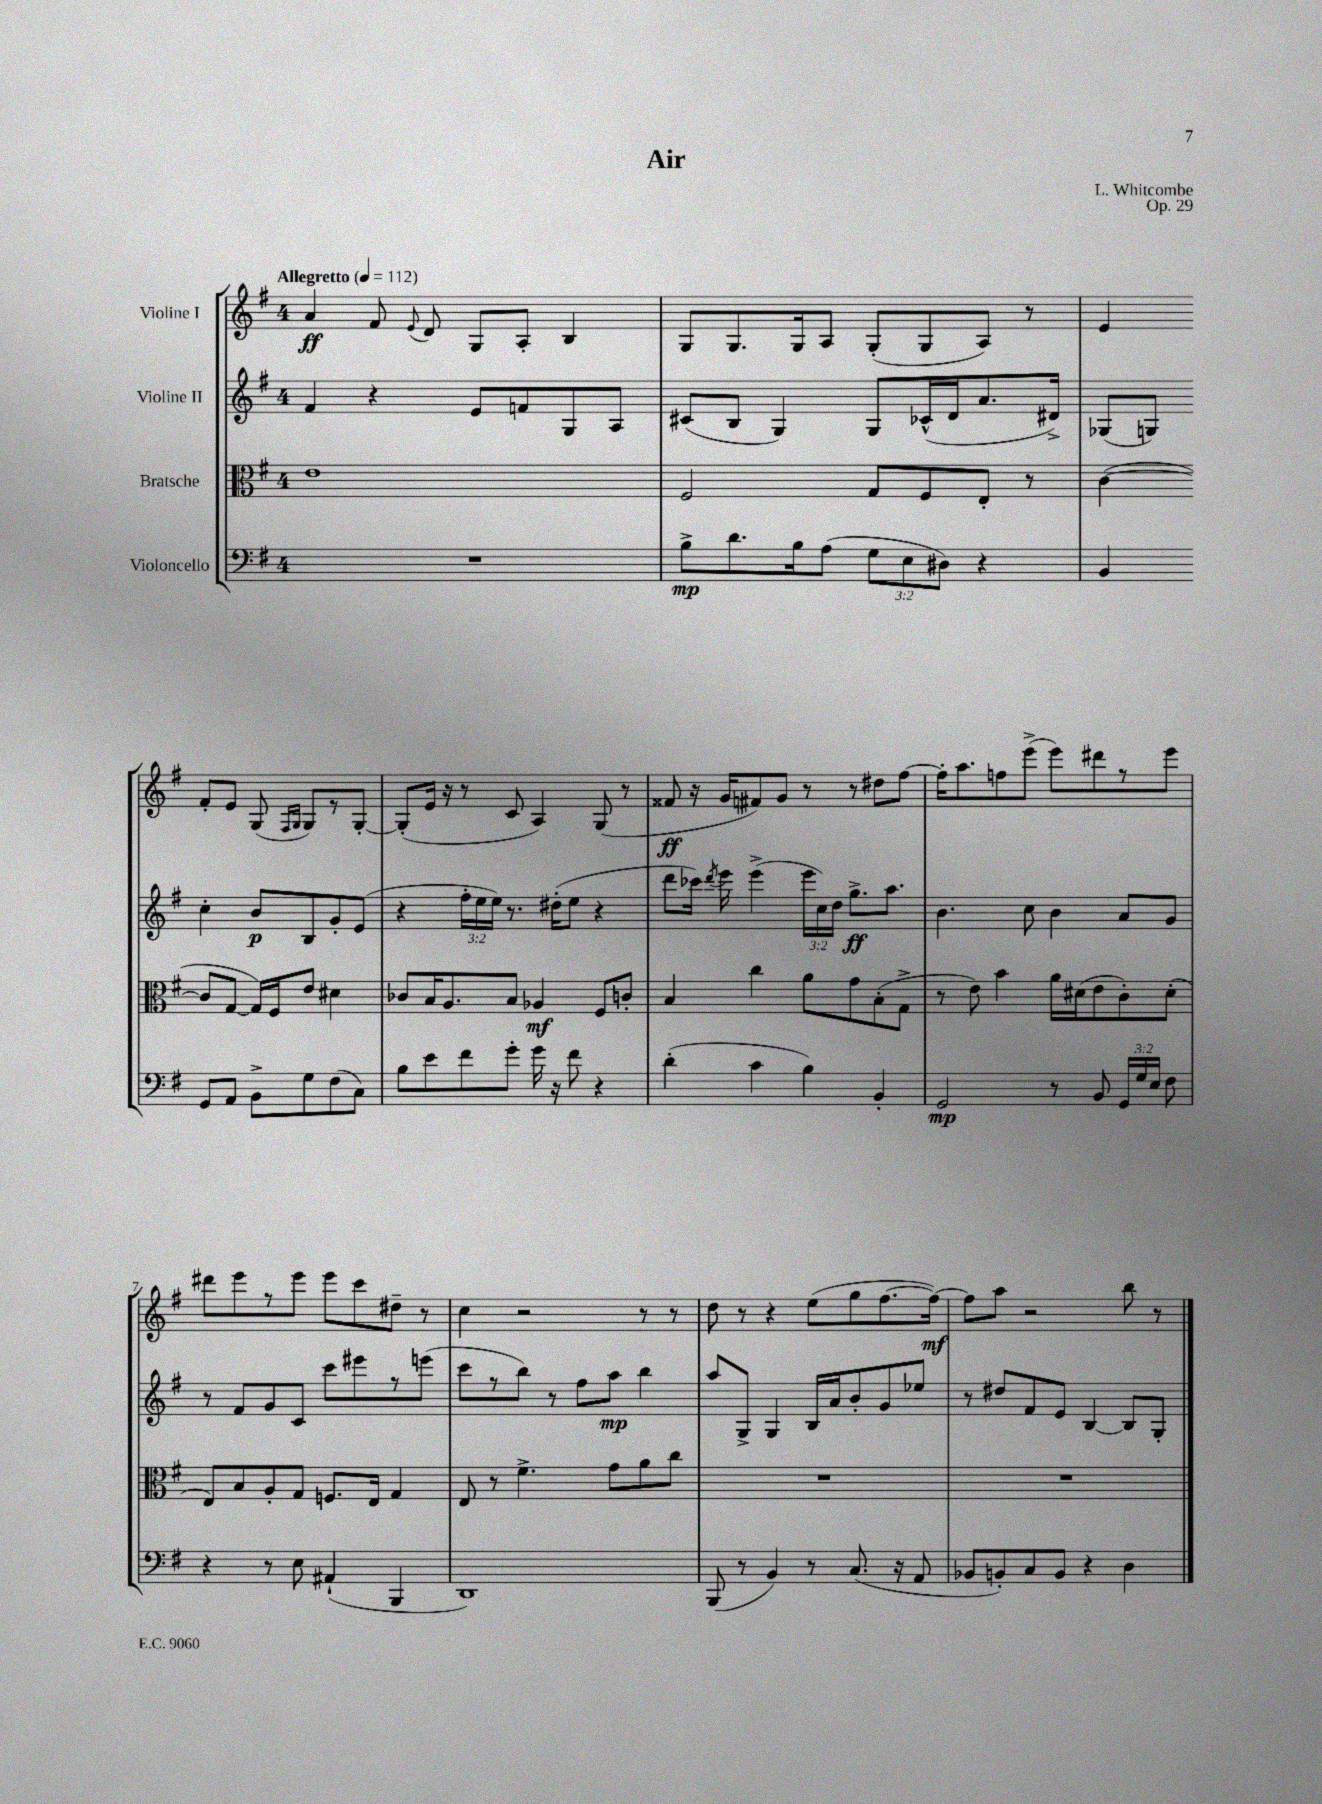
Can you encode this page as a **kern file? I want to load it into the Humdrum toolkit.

**kern	**kern	**kern	**kern
*staff4	*staff3	*staff2	*staff1
*clefF4	*clefC3	*clefG2	*clefG2
*k[f#]	*k[f#]	*k[f#]	*k[f#]
*M4/4	*M4/4	*M4/4	*M4/4
*MM112	*MM112	*MM112	*MM112
1r	1e	4f#	4a
.	.	4r	8f#
.	.	.	8qqe
.	.	.	8d
.	.	8e	8G
.	.	8f	8A'
.	.	8G	4B
.	.	8A	.
=	=	=	=
8B^	2F#	(8c#	8G
8.d	.	8B	8.G
.	.	4G)	.
16B	.	.	16G
(8A	.	.	8A
12G	8G	8G	(8G'
12E	.	.	.
.	8F#	(16c-^^	8G
12D#)	.	.	.
.	.	16d	.
4r	8E'	8.a	8A)
.	8r	.	8r
.	.	16d#^)	.
=	=	=	=
4BB	([4c	(8G-	4e
.	.	8G)	.
8GG	8c]	4cc'	8f#'
8AA	[8G	.	8e
8BB^	16G])	8b	(8G
.	16F#	.	.
.	.	.	16qqF#
.	.	.	16qqG
8G	8e	8B	8G)
(8F#	4d#	8g'	8r
8C)	.	(8e	[8G'
=	=	=	=
8B	8c-	4r	(8G']
8e	16B	.	16e
.	8.A	.	16r
8f#	.	24ff#'	8r
.	.	24ee	.
.	.	24ee)	.
8g'	8B	8.r	8c
16g	4A-	.	4A)
16r	.	(16dd#'	.
8f#	.	8ee	.
4r	8F#	4r	(8G
.	8c'	.	8r
=	=	=	=
(4d'	4B	8ddd	8f##
.	.	16ccc-)	16r
.	.	8qddd	.
.	.	16eee	16g
4c	4cc	(4eee^	8f#)
.	.	.	8g
4B)	8a	24eee	8r
.	.	24cc)	.
.	.	24dd	.
.	8g	8.gg^	8r
4BB'	(8B'	.	8dd#
.	.	8.aa	.
.	8G^	.	[8ff#
=	=	=	=
2GG	8r	4.b	16ff#']
.	.	.	8.aa
.	8e)	.	.
.	4b	.	8ff
.	.	8cc	(8eee^
8r	16a	4b	8eee)
.	(16d#	.	.
8BB	8e	.	8ddd#
24GG	8c')	8a	8r
24G	.	.	.
24E	.	.	.
8F#	(8d#'	8g	8eee
=	=	=	=
4r	8E)	8r	8ddd#
.	8B	8f#	8eee
8r	8A'	8g	8r
8E	8G	8c	8eee
(4AA#`	8.F	8ccc	8eee
.	.	8eee#	8ccc
.	16E	.	.
4BBB	4G	8r	8dd#~
.	.	(8eee	8r
=	=	=	=
1DD)	8E	8ccc	4cc
.	8r	8r	.
.	4.f#^	8bb)	2r
.	.	8r	.
.	.	8ff#	.
.	8g	8aa	.
.	8a	4bb	8r
.	8cc	.	8r
=	=	=	=
(8BBB	1r	8aa	8dd
8r	.	8G^	8r
4BB)	.	4G	4r
8r	.	16B	(8ee
.	.	16a	.
(8.C	.	8b'	8gg
.	.	8g	[8.ff#
16r	.	.	.
8AA	.	8ee-	.
.	.	.	16ff#_)
=	=	=	=
8BB-	1r	8r	8ff#]
8BB')	.	8dd#	8aa
8C	.	8f#	2r
8BB	.	8e	.
4r	.	[4B	.
4D	.	8B]	8bb
.	.	8G'	8r
==	==	==	==
*-	*-	*-	*-
